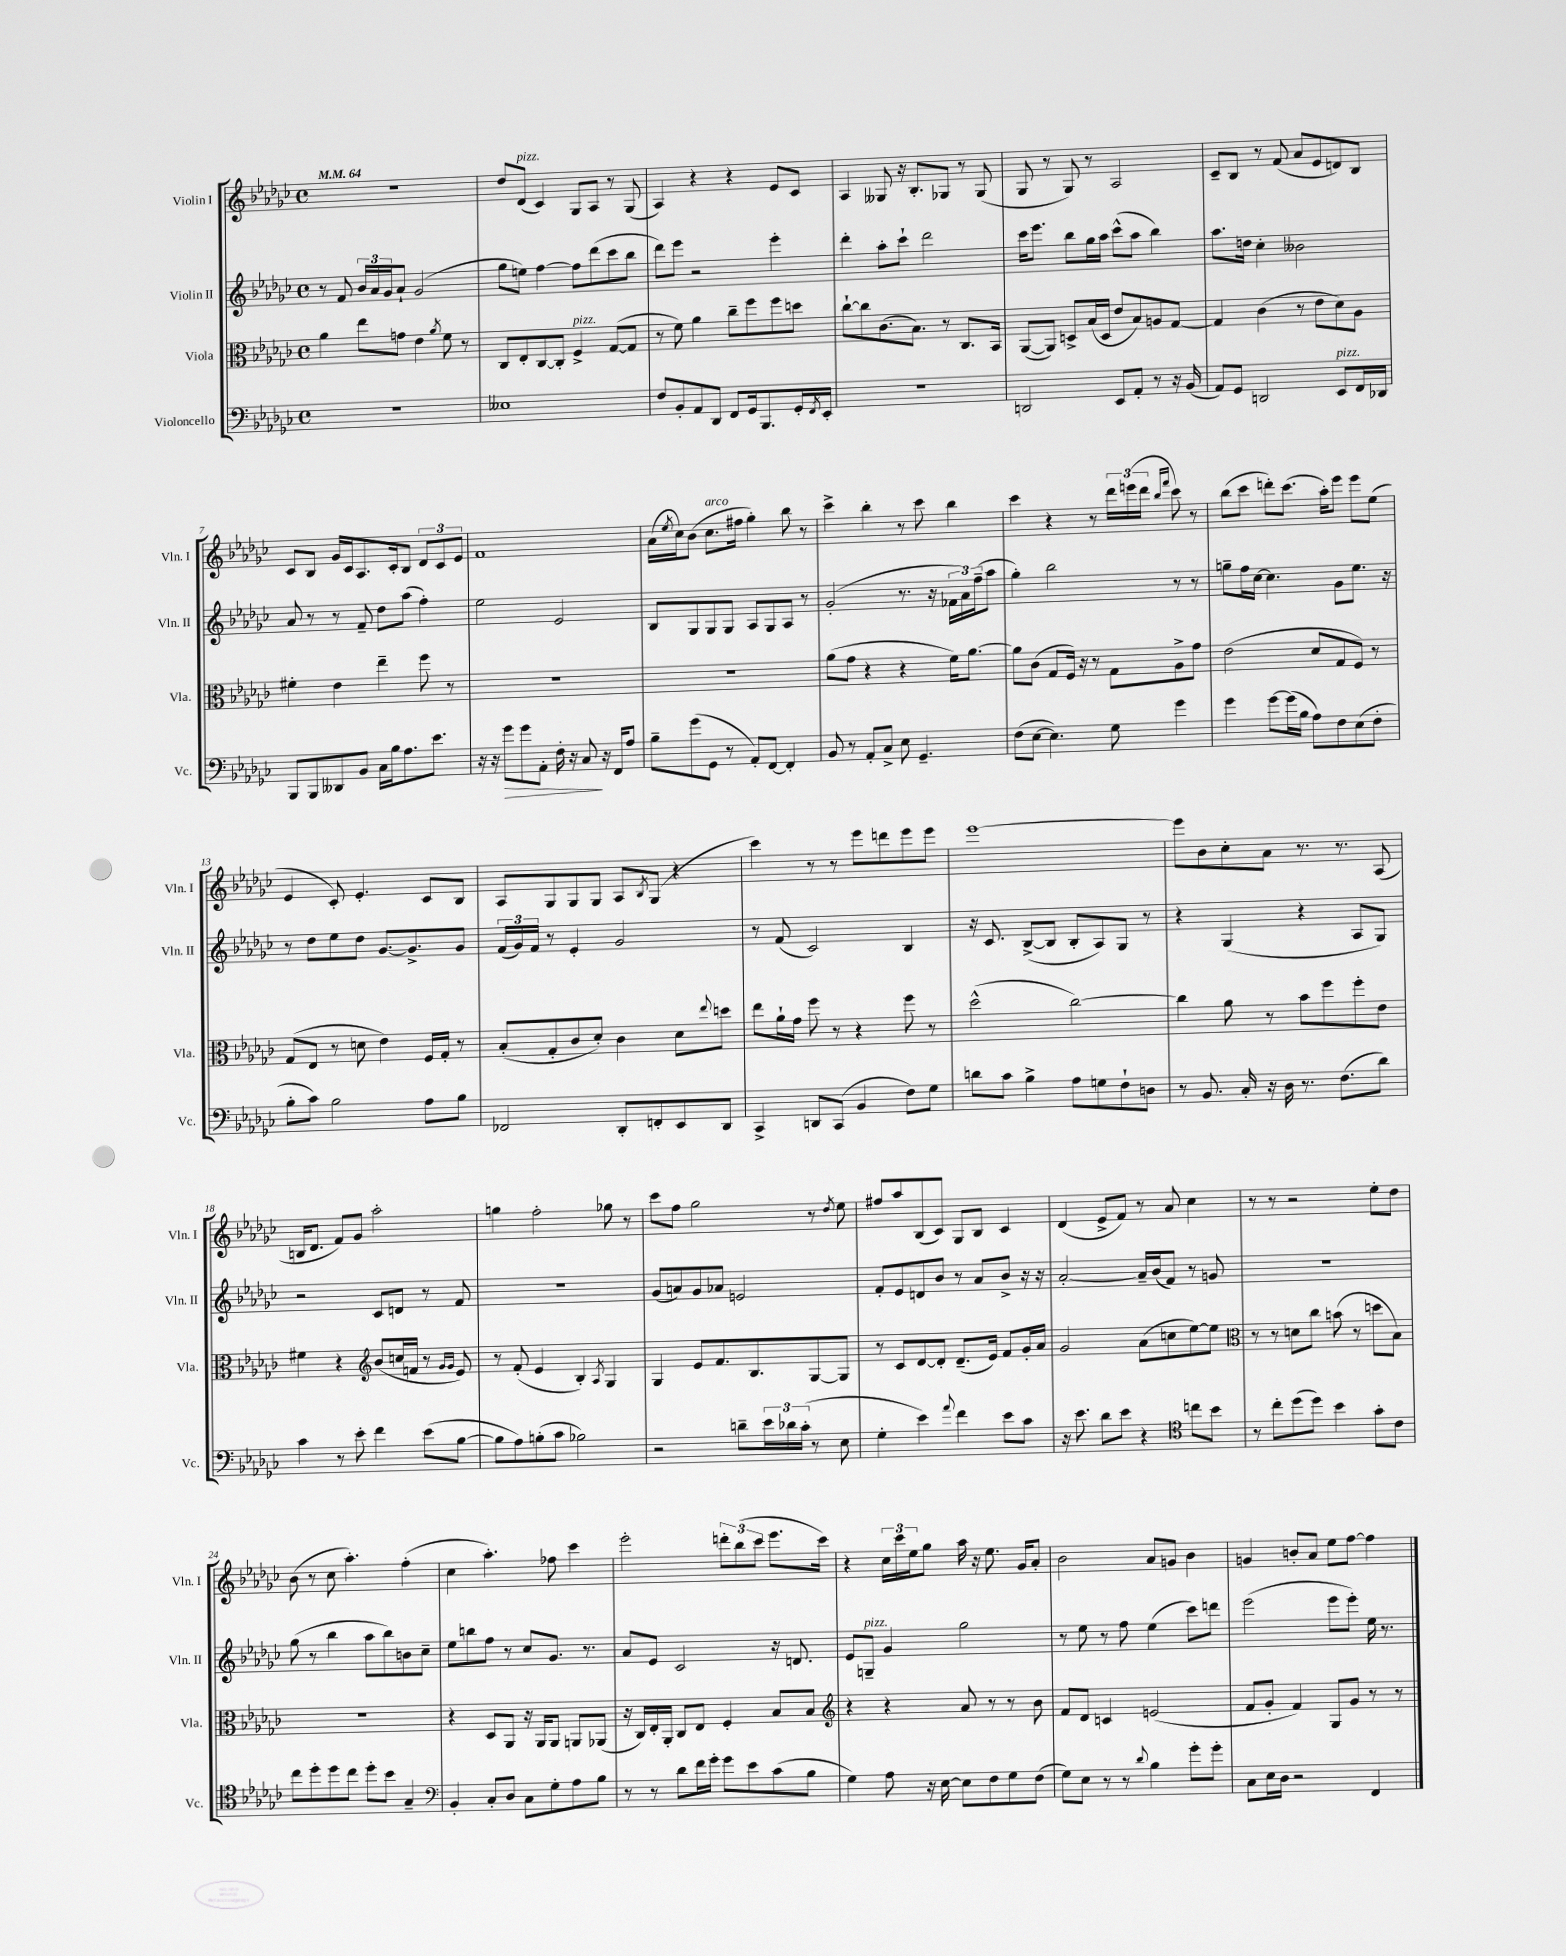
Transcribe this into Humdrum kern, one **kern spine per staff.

**kern	**dynam	**kern	**kern	**kern
*part4	*part4	*part3	*part2	*part1
*staff4	*staff4	*staff3	*staff2	*staff1
*I"Violoncello	*	*I"Viola	*I"Violin II	*I"Violin I
*I'Vc.	*	*I'Vla.	*I'Vln. II	*I'Vln. I
*clefF4	*	*clefC3	*clefG2	*clefG2
*k[b-e-a-d-g-c-]	*	*k[b-e-a-d-g-c-]	*k[b-e-a-d-g-c-]	*k[b-e-a-d-g-c-]
*M4/4	*	*M4/4	*M4/4	*M4/4
*met(c)	*	*met(c)	*met(c)	*met(c)
*MM64	*	*MM64	*MM64	*MM64
=1	=1	=1	=1	=1
1r	.	4a-\	8r	1r
.	.	.	8f/	.
.	.	8ee-\L	24b-/LL	.
.	.	.	24a-/	.
.	.	.	24g-/J	.
.	.	8gn\J	8a-`/J	.
.	.	4e-\	(2g-/	.
.	.	8qa-/	.	.
.	.	8f\	.	.
.	.	8r	.	.
=2	=2	=2	=2	=2
1E--X	.	8C-/L	8gg-\L	8dd-/L
!	!	!	!	!LO:TX:a:i:t=pizz.
.	.	8E-'/	8een\J)	(8d-/J
.	.	[8C-/	[4ff\	4c-/)
.	.	8C-'/J]	.	.
!	!	!LO:TX:a:i:t=pizz.	!	!
.	.	4F^/	8ff\L]	8G-/L
.	.	.	(8ddd-\	8A-/J
.	.	([8G-/L	8ccc-\	8r
.	.	8G-/J]	8bb-\J	(8G-/
=3	=3	=3	=3	=3
8F/L	.	8r	8ddd-\L)	4A-/)
8BB-'/	.	8f\)	8eee-\J	.
8AA-/	.	4a-\	2r	4r
8DD-/J	.	.	.	.
8FF/L	.	8cc-~\L	.	4r
16GG-/k	.	8ff\	.	.
8.BBB-/	.	.	.	.
.	.	8ff\	4eee-'\	8e-/L
16GG-'/L	.	8ddn\J	.	8c-/J
8qFF/	.	.	.	.
16EE-'/JJ	.	.	.	.
=4	=4	=4	=4	=4
1r	.	[8cc-`\L	4ddd-'\	4A-/
.	.	8cc-\]	.	.
.	.	(8.c-\	8aa-'\L	8G--X/
.	.	.	8ccc-`\J	16r
.	.	8.B-\J)	.	8.B-'/L
.	.	.	2ddd-\	.
.	.	8r	.	8G-X/J
.	.	8.C-/L	.	8r
.	.	.	.	(8G-/
.	.	16BB-/Jk	.	.
=5	=5	=5	=5	=5
2DDn/	.	([8AA-/L	16ccc-\KL	8G-/
.	.	.	8.eee-\J	.
.	.	8AA-/J])	.	8r
.	.	8Dn^/L	8bb-\L	8G-/)
.	.	(16B-/L	16gg-\L	8r
.	.	16D/JJ	16aa-\JJ	.
8EE-/L	.	8e-/L	(8ccc-^^\L	2A-/
8AA-'/J	.	8B-/)	8aa-\J	.
8r	.	8An/	4bb-\)	.
16r	.	[8G-/J	.	.
(16BB-/	.	.	.	.
=6	=6	=6	=6	=6
8AA-/L)	.	4G-/]	8.aa-\L	8c-~/L
8GG-/J	.	.	.	8B-/J
.	.	.	16ddn\Jk	.
2DDn/	.	(4c-\	4cc-'\	8r
.	.	.	.	(8f/
.	.	8r	2b--X\	8a-/L
.	.	8e-\L	.	8e-/
!LO:TX:a:i:t=pizz.	!	!	!	!
8EE-/L	.	8d-\)	.	8dn/)
16FF/L	.	8A-\J	.	8B-/J
16DD-X/JJ	.	.	.	.
!!LO:LB:g=z
=7	=7	=7	=7	=7
8BBB-/L	.	4f#X'\	8a-/	8c-/L
8BBB-/	.	.	8r	8B-/J
8DD--X/	.	4e-\	8r	16g-/LL
.	.	.	.	16c-/J
8BB-/J	.	.	8f~/	8.A-/
16C-\LL	.	4ee-~\	8dd-\L	.
16B-\J	.	.	.	16c-'/k
8.A-\	.	.	(8aa-\J	8B-/J
.	.	8ff\	4ff'\)	12d-/L
8.e-\J	.	.	.	.
.	.	.	.	12c-/
.	.	8r	.	.
.	.	.	.	12e-/J
=8	=8	=8	=8	=8
16r	.	1r	2ee-\	1f
16r	.	.	.	.
!	!LO:HP:b	!	!	!
8g-\L	>	.	.	.
8g-\	.	.	.	.
8AA-'\J	.	.	.	.
16F'\	.	.	2e-/	.
16r	.	.	.	.
8C-/	.	.	.	.
16r	]	.	.	.
16FF/KL	.	.	.	.
8A-/J	.	.	.	.
=9	=9	=9	=9	=9
8B-~\L	.	1r	8B-/L	(16a-\LL
.	.	.	.	8qee-/
.	.	.	.	16cc-\J)
(8g-\	.	.	8G-/	(8b-\J
!	!	!	!	!LO:TX:a:i:t=arco
8GG-\J	.	.	8G-/	8.cc-\L
8r	.	.	8G-/J	.
.	.	.	.	16ff#X\Jk
8AA-'/L)	.	.	8A-/L	4gg-'\)
[8FF/J	.	.	8G-/	.
4FF'/]	.	.	8A-/J	8bb-\
.	.	.	8r	8r
=10	=10	=10	=10	=10
8BB-/	.	(8a-\L	(2g-'/	4ccc-^\
8r	.	8g-\J	.	.
8AA-'/L	.	4r	.	4bb-'\
8C-^/J	.	.	.	.
8E-\	.	4r	8.r	8r
4.GG-~/	.	.	.	8ccc-\
.	.	.	16r	.
.	.	16f\KL)	24f-X\LL	4bb-\
.	.	.	24a-\)	.
.	.	[8.a-\J	.	.
.	.	.	(24ff~\J	.
.	.	.	8aa-\J	.
=11	=11	=11	=11	=11
(8F\L	.	8a-\L]	4gg-'\)	4ccc-\
[8E-\J	.	(8c-\J	.	.
4.E-\])	.	8G-/L	2bb-\	4r
.	.	16F/Jk)	.	.
.	.	16r	.	.
.	.	8r	.	8r
8G-\	.	8G-\L	.	24ddd-\LL
.	.	.	.	(24eeen\
.	.	.	.	24ddd-\JJ
.	.	.	.	16qqbb-/LL
.	.	.	.	16qqfff/JJ
4g-\	.	8A-^\	8r	8ccc-\)
.	.	8g-\J	8r	8r
=12	=12	=12	=12	=12
4g-\	.	(2e-\	8ggn~\L	(8bb-\L
.	.	.	16ff\L	8ccc-\J
.	.	.	[16cc-\JJ	.
[8g-\L	.	.	4.cc-\]	8dddn'\L)
(16g-\L]	.	.	.	(8.ccc-\J
16B-\JJ	.	.	.	.
8A-\L)	.	8d-/L	.	.
.	.	.	.	16aa-'\KL)
8F\	.	8G-/	8g-\L	8eee-\J
(8E-\	.	8F/J)	8.ee-\J	8eee-\L
8F'\J	.	8r	.	(8ee-\J
.	.	.	16r	.
!!LO:LB:g=z
=13	=13	=13	=13	=13
8B-'\L	.	(8G-/L	8r	4e-/
8c-\J)	.	8E-/J	8dd-\L	.
2B-\	.	8r	8ee-\	8c-'/)
.	.	8dn\	8dd-\J	4.e-'/
.	.	4e-\)	[8.g-/L	.
.	.	.	8.g-^/]	.
8A-\L	.	16F/LL	.	8c-/L
.	.	16G-'/JJ	.	.
8B-\J	.	8r	8g-/J	8B-/J
=14	=14	=14	=14	=14
2FF-X/	.	(8B-'/L	(24f/LL	8A-/L
.	.	.	24g-/)	.
.	.	.	24f/JJ	.
.	.	8G-'/	8r	8G-/
.	.	8c-/	4e-'/	8G-/
.	.	8d-'/J)	.	8G-/J
8DD-'/L	.	4c-\	2g-/	8A-/L
.	.	.	.	8qB-/
8FFn'/	.	.	.	(8G-/J
8EE-/	.	8d-\L	.	4r
.	.	8qqee-/	.	.
8DD-/J	.	8ddn\J	.	.
=15	=15	=15	=15	=15
4CC-^/	.	8ee-\L	8r	4ccc-\)
.	.	16a-`\L	(8f/	.
.	.	16g-\JJ	.	.
8DDn/L	.	8ff\	2c-/)	8r
(8CC-/J	.	8r	.	8r
4BB-/	.	4r	.	8eee-\L
.	.	.	.	8dddn\
8F\L)	.	8ff\	4B-/	8eee-\
8G-\J	.	8r	.	8eee-\J
=16	=16	=16	=16	=16
8dn\L	.	(2dd-^^\	16r	[1eee-
.	.	.	8.c-/	.
8c-\J	.	.	.	.
4B-^\	.	.	([8B-^/L	.
.	.	.	8B-/J]	.
8A-\L	.	[2cc-\)	8B-'/L	.
8Gn\	.	.	8A-/)	.
8F`\	.	.	8G-/J	.
8Dn\J	.	.	8r	.
=17	=17	=17	=17	=17
8r	.	4cc-\]	4r	8eee-\L]
8.BB-/	.	.	.	8b-\
.	.	8a-\	(4G-/	8cc-'\
16C-'/	.	.	.	.
16r	.	8r	.	8a-\J
16D-\	.	.	.	.
8.r	.	8b-\L	4r	8.r
.	.	8ff\	.	.
(8.F\L	.	.	.	8.r
.	.	8ff'\	8A-/L	.
8d-\J)	.	8e-\J	8G-/J)	(8A-/
!!LO:LB:g=z
=18	=18	=18	=18	=18
4c-\	.	4f#X\	2r	16Bn/KL
.	.	.	.	8.d-/J
8r	.	4r	.	8f/L)
8e-'\	.	.	.	8g-/J
*	*	*clefG2	*	*
4f\	.	(8b-/L	8c-/L	2aa-'\
.	.	16ccn/L	8dn/J	.
.	.	16fn/JJ	.	.
(8e-\L	.	8r	8r	.
.	.	16qqg-/LL	.	.
.	.	16qqg-/JJ	.	.
[8B-\J	.	8e-/)	8f/	.
=19	=19	=19	=19	=19
8B-\L]	.	8r	1r	4ggn\
8A-\)	.	(8f'/	.	.
(8Bn'\	.	4e-/	.	2ff'\
8c-\J	.	.	.	.
2B-X\)	.	4B-'/)	.	.
.	.	8qA-/	.	.
.	.	4G-/	.	8gg-X\
.	.	.	.	8r
=20	=20	=20	=20	=20
2r	.	4G-/	(8g-/L	8ccc-\L
.	.	.	8an/)	8ff\J
.	.	8e-/L	8g-/	2gg-\
.	.	8.f/	8a-X/J	.
8dn~\L	.	.	2en/	.
.	.	8.B-/	.	.
24e-\L	.	.	.	.
24d-X\	.	.	.	.
(24c-'\JJ	.	.	.	.
8r	.	[8G-/	.	8r
.	.	.	.	8qdd-/
8E-\	.	8G-/J]	.	8ee-\
=21	=21	=21	=21	=21
4G-'\	.	8r	8f'/L	8ff#X/L
.	.	8c-/L	8e-/	8aa-/
4e-\)	.	[8d-/	8dn/	(8B-/
.	.	8d-'/J]	8b-/J	8c-/J)
8qqa-/	.	.	.	.
4f\	.	(8.d-~/L	8r	8G-/L
.	.	.	8a-/L	8B-/J
.	.	16e-/Jk)	.	.
8e-\L	.	8f/L	8b-^/J	4c-/
8c-\J	.	16g-'/L	16r	.
.	.	16a-/JJ	16r	.
=22	=22	=22	=22	=22
16r	.	2g-/	[2a-'/	(4d-/
8.e-\	.	.	.	.
8d-\L	.	.	.	8e-^/L
8e-\J	.	.	.	8f/J)
4r	.	(8a-\L	16a-~/LL]	8r
.	.	.	(16b-/J	.
.	.	8ccn\	8f/J)	8a-/
*clefC4	*	*	*	*
8ccn\L	.	[8ee-\)	8r	4cc-\
8b-\J	.	8ee-\J]	8gn/	.
=23	=23	=23	=23	=23
*	*	*clefC3	*	*
8r	.	8r	1r	8r
8cc-'\L	.	8r	.	8r
(8dd-\	.	8dn\L	.	2r
8dd-\J)	.	8cc-\J	.	.
4b-\	.	(8bn\	.	.
.	.	8r	.	.
8g-'\L	.	8ddn\L	.	8ee-'\L
8c-\J	.	8B-\J)	.	8dd-\J
!!LO:LB:g=z
=24	=24	=24	=24	=24
8cc-\L	.	1r	(8gg-\	(8b-\
8dd-'\	.	.	8r	8r
8dd-\	.	.	4bb-\	8cc-\
8cc-\J	.	.	.	4.aa-'\)
8dd-'\L	.	.	8aa-\L	.
8b-\J	.	.	8bb-\)	.
4G-~/	.	.	8bn\	(4ff'\
.	.	.	8cc-~\J	.
=25	=25	=25	=25	=25
*clefF4	*	*	*	*
4BB-'/	.	4r	8ee-\L	4cc-\
.	.	.	8bbn\	.
8C-'/L	.	8D-/L	8ff\J	4.aa-'\)
8D-/J	.	8AA-/J	8r	.
8C-\L	.	16r	8cc-/L	.
.	.	16AA-/KL	.	.
8G-'\	.	8AA-/J	8.g-/J	8ff-X\
8A-\	.	8AAn/L	.	4ccc-\
.	.	.	8.r	.
8B-\J	.	(8AA-X/J	.	.
=26	=26	=26	=26	=26
8r	.	16r	8a-/L	2eee-'\
.	.	16C-/LL)	.	.
8r	.	16E-'/	8e-/J	.
.	.	16AA-'/JJ	.	.
8d-\L	.	8C-/L	2c-/	.
16f\L	.	8E-/J	.	.
16g-'\JJ	.	.	.	.
8g-\L	.	4F'/	.	12dddn'\L
.	.	.	.	(12bb-\
8e-\	.	.	.	.
.	.	.	.	12ccc-\J
(8c-\	.	8B-/L	16r	8.eee-\L
.	.	.	8.dn/	.
8B-\J	.	8B-/J	.	.
.	.	.	.	16ccc-\Jk)
=27	=27	=27	=27	=27
*	*	*clefG2	*	*
4G-\)	.	4r	8e-/L	4r
!	!	!	!LO:TX:a:i:t=pizz.	!
.	.	.	8Gn~/J	.
8A-\	.	4r	4g-/	24cc-\LL
.	.	.	.	24ccc-\
.	.	.	.	24ee-\J
16r	.	.	.	8gg-\J
[16E-\	.	.	.	.
8E-\L]	.	8a-/	2gg-\	16aa-\
.	.	.	.	16r
8F\	.	8r	.	8.ee-\
8G-\	.	8r	.	.
.	.	.	.	16g-/KL
(8F\J	.	8b-\	.	8a-'/J
=28	=28	=28	=28	=28
8G-\L)	.	8f/L	8r	2b-\
8E-\J	.	8d-/J	8ee-\	.
8r	.	4cn/	8r	.
8r	.	.	8ff\	.
8qqd-/	.	.	.	.
4B-\	.	(2en/	(4ee-\	8a-/L
.	.	.	.	8gn/J
8g-'\L	.	.	8ccc-\L)	4b-\
8g-'\J	.	.	8dddn\J	.
=29	=29	=29	=29	=29
8C-\L	.	8f/L	(2eee-\	4gn/
16E-\L	.	8g-'/J	.	.
16D-\JJ	.	.	.	.
2r	.	4f/)	.	8bn'/L
.	.	.	.	8a-/J
.	.	8G-/L	8eee-\L	8ee-\L
.	.	8g-/J	8eee-'\J)	[8ff\J
4FF/	.	8r	16ee-\	4ff\]
.	.	.	8.r	.
.	.	8r	.	.
==	==	==	==	==
*-	*-	*-	*-	*-
